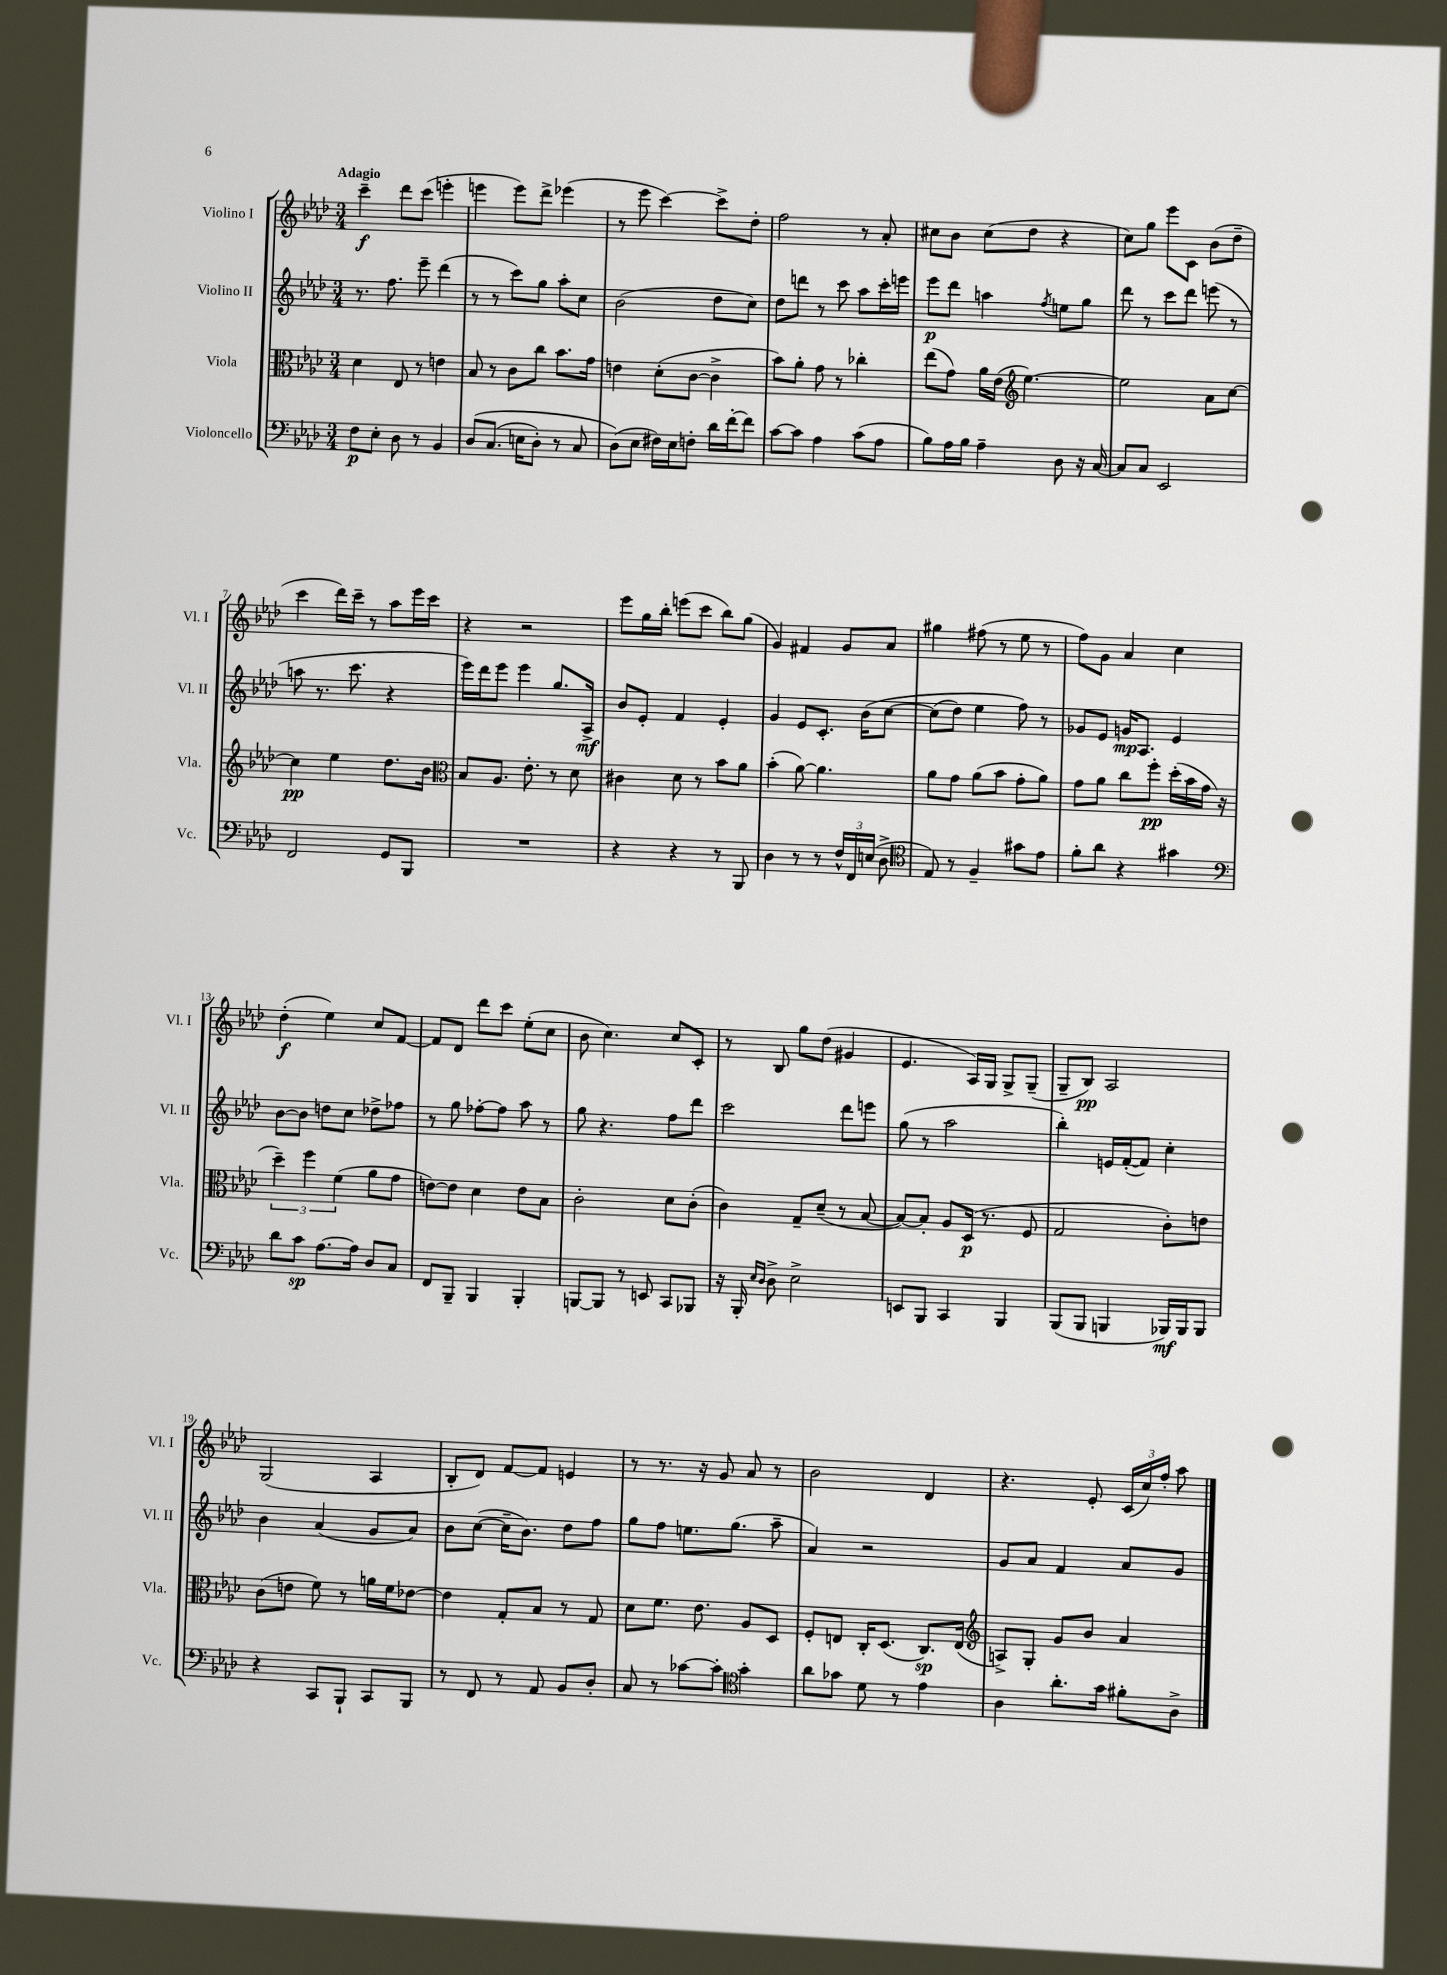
<<
\new StaffGroup <<
\new Staff = "s0" \with { instrumentName = "Violino I" shortInstrumentName = "Vl. I" } {
    \clef treble \key aes \major \numericTimeSignature \time 3/4 \tempo "Adagio"
    \autoBeamOff c'''4--\f des'''8[ c'''8]( e'''4-. |
    e'''4 e'''8[) des'''8]-> ees'''4( |
    r8 ees'''8 c'''4~) c'''8[-> des''8]-. |
    f''2 r8 aes'8-. |
    cis''8[ bes'8] cis''8[( des''8] r4 |
    c''8[) g''8] ees'''8[ c'8] bes'8[( des''8]-- |
    c'''4 des'''16[) c'''16]-- r8 aes''8[ ees'''16 c'''16] |
    r4 r2 |
    ees'''8[ g''16 bes''16]-. e'''8[( c'''8] bes''8[) g''8]( |
    g'4) fis'4 g'8[ aes'8] |
    gis''4 fis''8( r8 ees''8 r8 |
    f''8[) g'8] aes'4 c''4 |
    des''4-.\f( ees''4) c''8[ f'8]~ |
    f'8[ des'8] des'''8[ c'''8] ees''8[-.( c''8] |
    bes'8 c''4.) c''8[ c'8]-. |
    r8 bes8 g''8[ des''8]( gis'4 |
    ees'4. aes16[) g16] g8[-> g8]--( |
    g8[-- bes8]\pp) aes2 |
    g2( aes4 |
    bes8[-. des'8]) f'8[~ f'8] e'4 |
    r8 r8. r16 g'8 aes'8 r8 |
    bes'2 des'4 |
    r4. ees'8-. \tuplet 3/2 { c'16[( c''16) f''16]-. } aes''8 \bar "|." |
}
\new Staff = "s1" \with { instrumentName = "Violino II" shortInstrumentName = "Vl. II" } {
    \clef treble \key aes \major \numericTimeSignature \time 3/4
    \autoBeamOff r8. f''8. ees'''8-- des'''4( |
    r8 r8 c'''8[) g''8] aes''8[-. c''8] |
    bes'2( des''8[ c''8]) |
    des''8[ d'''8] r8 c'''8 aes''8[ c'''16-. e'''16] |
    ees'''8[\p des'''8] a''4 \acciaccatura { f''8 } e''8[ g''8] |
    des'''8 r8 c'''8[ des'''8] e'''8( r8 |
    a''8 r8. c'''8. r4 |
    ees'''16[) des'''16 ees'''8] ees'''4 g''8.[ aes16]->\mf |
    bes'8[ ees'8]-. f'4 ees'4-. |
    g'4 ees'8[ c'8.]-. bes'16[\( c''8]~ |
    c''8[( des''8]) ees''4 f''8\) r8 |
    ges'8[ ees'8] g'16[\mp aes8.] ees'4 |
    bes'8[~ bes'8] d''8[ c''8] des''8[-> fes''8] |
    r8 g''8 fes''8[~-. fes''8] aes''8 r8 |
    g''8 r4. f''8[ des'''8] |
    c'''2 des'''8[ e'''8] |
    g''8( r8 aes''2 |
    bes''4-.) e'16[ f'16~-.( f'8]) c''4-. |
    bes'4 aes'4( g'8[ aes'8]) |
    bes'8[ c''8]~( c''16[-- bes'8.]) des''8[ f''8] |
    g''8[ f''8] e''8.[ g''8.]( aes''8-- |
    aes'4) r2 |
    g'8[ aes'8] f'4 aes'8[ g'8] \bar "|." |
}
\new Staff = "s2" \with { instrumentName = "Viola" shortInstrumentName = "Vla." } {
    \clef alto \key aes \major \numericTimeSignature \time 3/4
    \autoBeamOff des'4 ees8 r8 e'4 |
    bes8 r8 c'8[ c''8] bes'8.[ g'16] |
    e'4 des'8[-.( c'8]~ c'4-> |
    bes'8[) aes'8]-. g'8 r8 ces''4-. |
    ees''8[( g'8]) aes'16[ ees'16]( \clef treble ees''4.~) |
    ees''2 aes'8[ c''8]~ |
    c''4\pp ees''4 des''8.[ bes'16] |
    \clef alto bes8[ aes8.] ees'8.-. r8 des'8 |
    cis'4 des'8 r8 bes'8[ aes'8] |
    bes'4-.( aes'8~) aes'4. |
    aes'8[ g'8] aes'8[( bes'8] g'8[-. aes'8]) |
    g'8[ aes'8] c''8[ f''8]-.\pp des''16[-.( bes'16 g'16] r16 |
    \tuplet 3/2 { des''4--) f''4 f'4( } aes'8[ g'8] |
    e'8[~) e'8] des'4 e'8[ bes8] |
    c'2-. des'8[ c'8]-.( |
    c'4) g8[-- des'8]--( r8 bes8~ |
    bes8[~) bes8]-. aes8[ des16]\p( r8. f8 |
    g2 c'8[-.) e'8] |
    c'8[( e'8] f'8) r8 a'16[ f'16 ees'8]~ |
    ees'4 g8[-. bes8] r8 g8 |
    des'8[ f'8.] ees'8. aes8[ des8] |
    f8[-. e8] c16[-. des8.]( c8.[\sp) e16]( |
    \clef treble a8[->) g8]-. g'8[ bes'8] aes'4 \bar "|." |
}
\new Staff = "s3" \with { instrumentName = "Violoncello" shortInstrumentName = "Vc." } {
    \clef bass \key aes \major \numericTimeSignature \time 3/4
    \autoBeamOff f8[\p ees8]-. des8 r8 bes,4 |
    des8[\( c8.]( e16[ des8]-.) r8 c8 |
    des8[(\) ees8] fis16[) ees16 f8]-. des'16[ f'16~-. f'8] |
    c'8[~ c'8] aes4 c'8[( aes8] |
    bes8[) aes16 bes16] aes4-- des8 r16 c16~ |
    c8[ c8] ees,2 |
    f,2 g,8[ bes,,8] |
    R2. |
    r4 r4 r8 bes,,8 |
    des4 r8 r8 \tuplet 3/2 { f16[-^ f,16 e16]( } des8-> |
    \clef tenor ees8) r8 f4-- gis'8[ ees'8] |
    f'8[-. aes'8] r4 gis'4 |
    \clef bass des'8[ c'8]\sp aes8.[~ aes16] des8[ c8] |
    f,8[ bes,,8]-- bes,,4 bes,,4-. |
    b,,8[~ b,,8] r8 e,8 c,8[ bes,,8] |
    r16 bes,,16-. \grace { ees16[ des16] } des8-> ees2-> |
    e,8[ bes,,8] c,4 bes,,4 |
    bes,,8[( bes,,8] b,,4 bes,,16[\mf) bes,,16 bes,,8] |
    r4 c,8[ bes,,8]-! c,8[ bes,,8] |
    r8 f,8 r8 aes,8 bes,8[ des8]-. |
    c8 r8 ces'8[~ ces'8]-. \clef tenor g'4-. |
    aes'8[ ges'8] des'8 r8 ees'4 |
    aes4 aes'8.[-. g'16] fis'8[-. aes8]-> \bar "|." |
}
>>
>>
